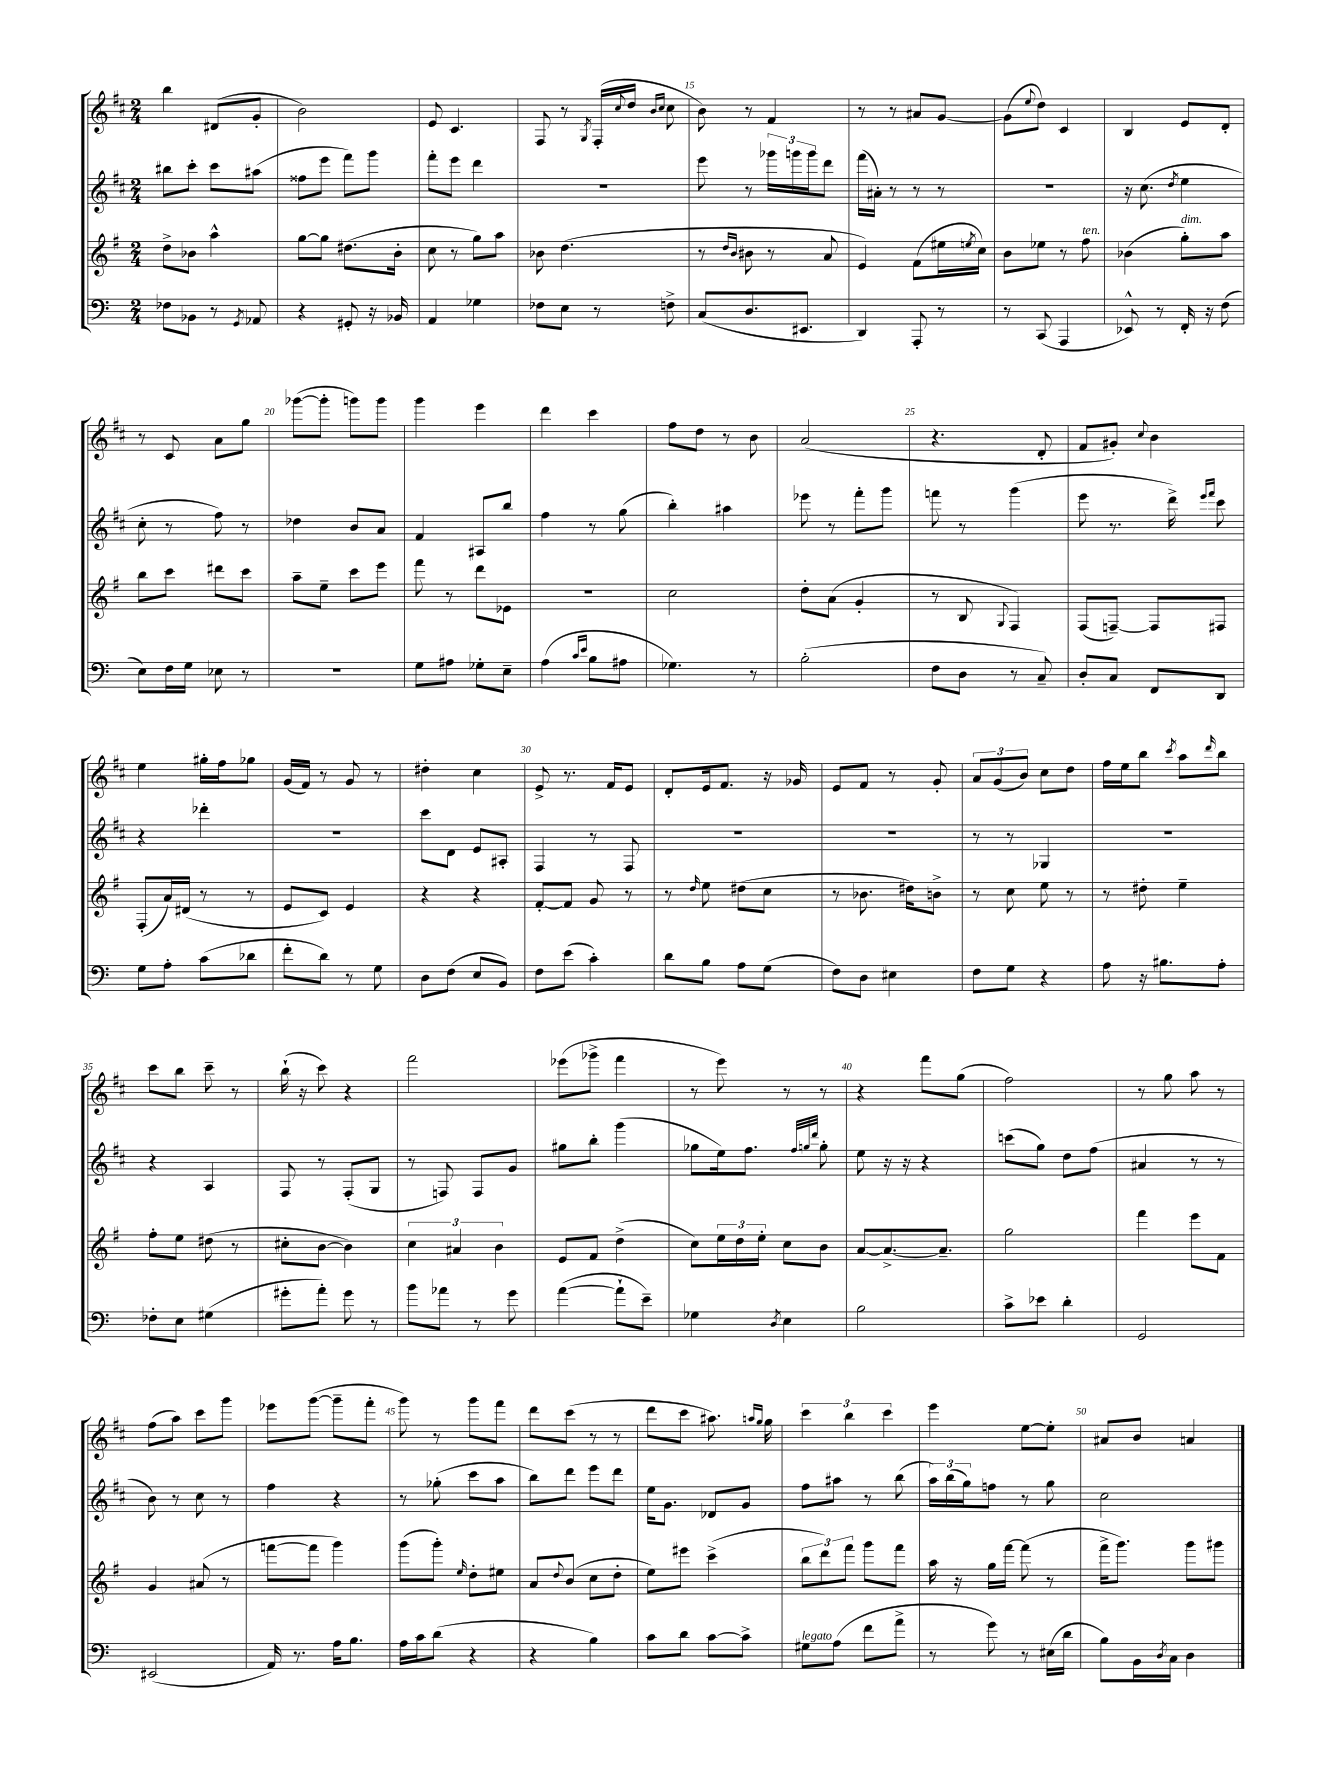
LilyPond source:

<<
\new StaffGroup <<
\new Staff = "s0" {
    \clef treble \key d \major \numericTimeSignature \time 2/4
    b''4 dis'8( g'8-. |
    b'2) |
    e'8 cis'4. |
    fis8 r8 \acciaccatura { g8 } fis16-.( \appoggiatura { cis''8 } d''16 \grace { b'16 cis''16 } cis''8 |
    b'8) r8 fis'4 |
    r8 r8 ais'8 g'8~ |
    g'8( \appoggiatura { e''8 } d''8) cis'4 |
    b4 e'8 d'8-. |
    r8 cis'8 a'8 g''8 |
    ges'''8~( ges'''8-. g'''8) g'''8 |
    g'''4 e'''4 |
    d'''4 cis'''4 |
    fis''8 d''8 r8 b'8 |
    a'2( |
    r4. d'8-. |
    fis'8 gis'8-.) \appoggiatura { cis''8 } b'4 |
    e''4 gis''16-. fis''16 ges''8 |
    g'16( fis'16) r8 g'8 r8 |
    dis''4-. cis''4 |
    e'8-> r8. fis'16 e'8 |
    d'8-. e'16 fis'8. r16 ges'16 |
    e'8 fis'8 r8 g'8-. |
    \tuplet 3/2 { a'8 g'8( b'8) } cis''8 d''8 |
    fis''16 e''16 b''8 \acciaccatura { cis'''8 } a''8 \grace { d'''16 } b''8 |
    cis'''8 b''8 cis'''8-- r8 |
    b''16-!( r16 cis'''8) r4 |
    fis'''2 |
    ees'''8( ges'''8-> fis'''4 |
    r8 e'''8) r8 r8 |
    r4 fis'''8 g''8( |
    fis''2) |
    r8 g''8 a''8 r8 |
    fis''8( a''8) cis'''8 g'''8 |
    ees'''8 g'''8~( g'''8-- fis'''8-. |
    g'''8) r8 g'''8 fis'''8 |
    d'''8 cis'''8( r8 r8 |
    d'''8 cis'''8 ais''8.) \grace { a''16 g''16 } g''16 |
    \tuplet 3/2 { cis'''4 b''4 cis'''4 } |
    e'''4 e''8~ e''8-. |
    ais'8 b'8 a'4 \bar "|." |
}
\new Staff = "s1" {
    \clef treble \key d \major \numericTimeSignature \time 2/4
    bis''8 cis'''8-. cis'''8 ais''8( |
    fisis''8 e'''8 fis'''8) g'''8 |
    fis'''8-. e'''8 d'''4 |
    r2 |
    e'''8 r8 \tuplet 3/2 { ges'''16 g'''16 g'''16 } d'''8 |
    fis'''16( ais'16-.) r8 r8 r8 |
    R2 |
    r16 cis''8.( \acciaccatura { d''8 } e''4 |
    cis''8-. r8 fis''8) r8 |
    des''4 b'8 a'8 |
    fis'4 ais8 b''8 |
    fis''4 r8 g''8( |
    b''4-.) ais''4 |
    ees'''8 r8 fis'''8-. g'''8 |
    f'''8 r8 g'''4( |
    e'''8 r8. d'''16->) \grace { e'''16 fis'''16 } cis'''8 |
    r4 des'''4-. |
    r2 |
    cis'''8 d'8 e'8 ais8-. |
    fis4 r8 fis8 |
    R2 |
    R2 |
    r8 r8 ges4 |
    R2 |
    r4 a4 |
    fis8 r8 fis8-.( g8 |
    r8 f8) f8 g'8 |
    gis''8 b''8-. g'''4( |
    ges''8 e''16) fis''8. \grace { fis''32 g''32 d'''32 } g''8-. |
    e''8 r16 r16 r4 |
    c'''8( g''8) d''8 fis''8( |
    ais'4 r8 r8 |
    b'8) r8 cis''8 r8 |
    fis''4 r4 |
    r8 ges''8-.( cis'''8 a''8 |
    b''8) d'''8 e'''8 d'''8 |
    e''16 g'8. des'8 g'8 |
    fis''8 ais''8 r8 b''8( |
    \tuplet 3/2 { a''16) b''16( g''16) } f''8 r8 g''8 |
    cis''2 \bar "|." |
}
\new Staff = "s2" {
    \clef treble \key g \major \numericTimeSignature \time 2/4
    d''8-> bes'8 a''4-^ |
    g''8~ g''8 dis''8.( b'16-. |
    c''8 r8 g''8) a''8 |
    bes'8 d''4.( |
    r8 \grace { d''16 b'16 } bis'8 r8 a'8 |
    e'4) fis'8( eis''16 \acciaccatura { e''8 } c''16) |
    b'8 ees''8 r8 fis''8^\markup { \italic "ten." } |
    bes'4( g''8-.^\markup { \italic "dim." }) a''8 |
    b''8 c'''8 dis'''8 c'''8 |
    a''8-- e''8-- c'''8 e'''8 |
    fis'''8 r8 d'''8 ees'8 |
    r2 |
    c''2 |
    d''8-. a'8( g'4-. |
    r8 b8 \appoggiatura { g8 } fis4) |
    fis8( f8~--) f8 fis8 |
    fis8-.( a'16) dis'16( r8 r8 |
    e'8 c'8) e'4 |
    r4 r4 |
    fis'8~-. fis'8 g'8 r8 |
    r8 \grace { d''16 } e''8 dis''8( c''8 |
    r8 bes'8. dis''16) b'8-> |
    r8 c''8 e''8 r8 |
    r8 dis''8-. e''4-- |
    fis''8-. e''8 dis''8( r8 |
    cis''8-. b'8~ b'4) |
    \tuplet 3/2 { c''4 ais'4 b'4 } |
    e'8 fis'8 d''4->( |
    c''8) \tuplet 3/2 { e''16 d''16 e''16-. } c''8 b'8 |
    a'8~ a'8.~-> a'8.-- |
    g''2 |
    fis'''4 e'''8 fis'8 |
    g'4 ais'8( r8 |
    f'''8~ f'''8 g'''4) |
    g'''8( g'''8-.) \grace { e''16 } d''8-. eis''8 |
    a'8 \appoggiatura { d''8 } b'8( c''8 d''8-. |
    e''8) eis'''8 c'''4->( |
    \tuplet 3/2 { b''8 d'''8) fis'''8 } g'''8 fis'''8 |
    a''16 r16 g''16 fis'''16~ fis'''8( r8 |
    fis'''16-> g'''8.) g'''8 gis'''8 \bar "|." |
}
\new Staff = "s3" {
    \clef bass \key c \major \numericTimeSignature \time 2/4
    fes8 bes,8 r8 \acciaccatura { g,8 } aes,8 |
    r4 gis,8-. r16 bes,16 |
    a,4 ges4 |
    fes8 e8 r8 f8-> |
    c8( d8. eis,8. |
    d,4) a,,8-. r8 |
    r8 c,8( a,,4 |
    ees,8-^) r8 f,16-. r16 f8( |
    e8) f16 g16 ees8 r8 |
    r2 |
    g8 ais8 ges8-. e8-- |
    a4( \grace { c'16 e'16 } b8 ais8 |
    ges4.) r8 |
    b2-.( |
    f8 d8 r8 c8--) |
    d8-. c8 f,8 d,8 |
    g8 a8-. c'8( des'8 |
    f'8-. d'8) r8 g8 |
    d8 f8( e8 b,8) |
    f8 e'8( c'4-.) |
    d'8 b8 a8 g8( |
    f8) d8 eis4 |
    f8 g8 r4 |
    a8 r16 bis8. a8-. |
    fes8-. e8 gis4( |
    gis'8-. a'8-.) gis'8 r8 |
    b'8 aes'8 r8 g'8 |
    a'4~( a'8-! e'8--) |
    ges4 \acciaccatura { d8 } e4 |
    b2 |
    c'8-> ees'8 d'4-. |
    g,2 |
    eis,2( |
    a,16) r8. a16 b8. |
    a16 c'16 d'8( r4 |
    r4 b4) |
    c'8 d'8 c'8~ c'8-> |
    gis8^\markup { \italic "legato" } a8( f'8 a'8-> |
    r8 g'8) r8 eis16( d'16 |
    b8) b,16 \acciaccatura { d8 } c16 d4 \bar "|." |
}
>>
>>
\layout { \context { \Score currentBarNumber = #11 \override BarNumber.break-visibility = ##(#f #t #t) barNumberVisibility = #(every-nth-bar-number-visible 5) } }
